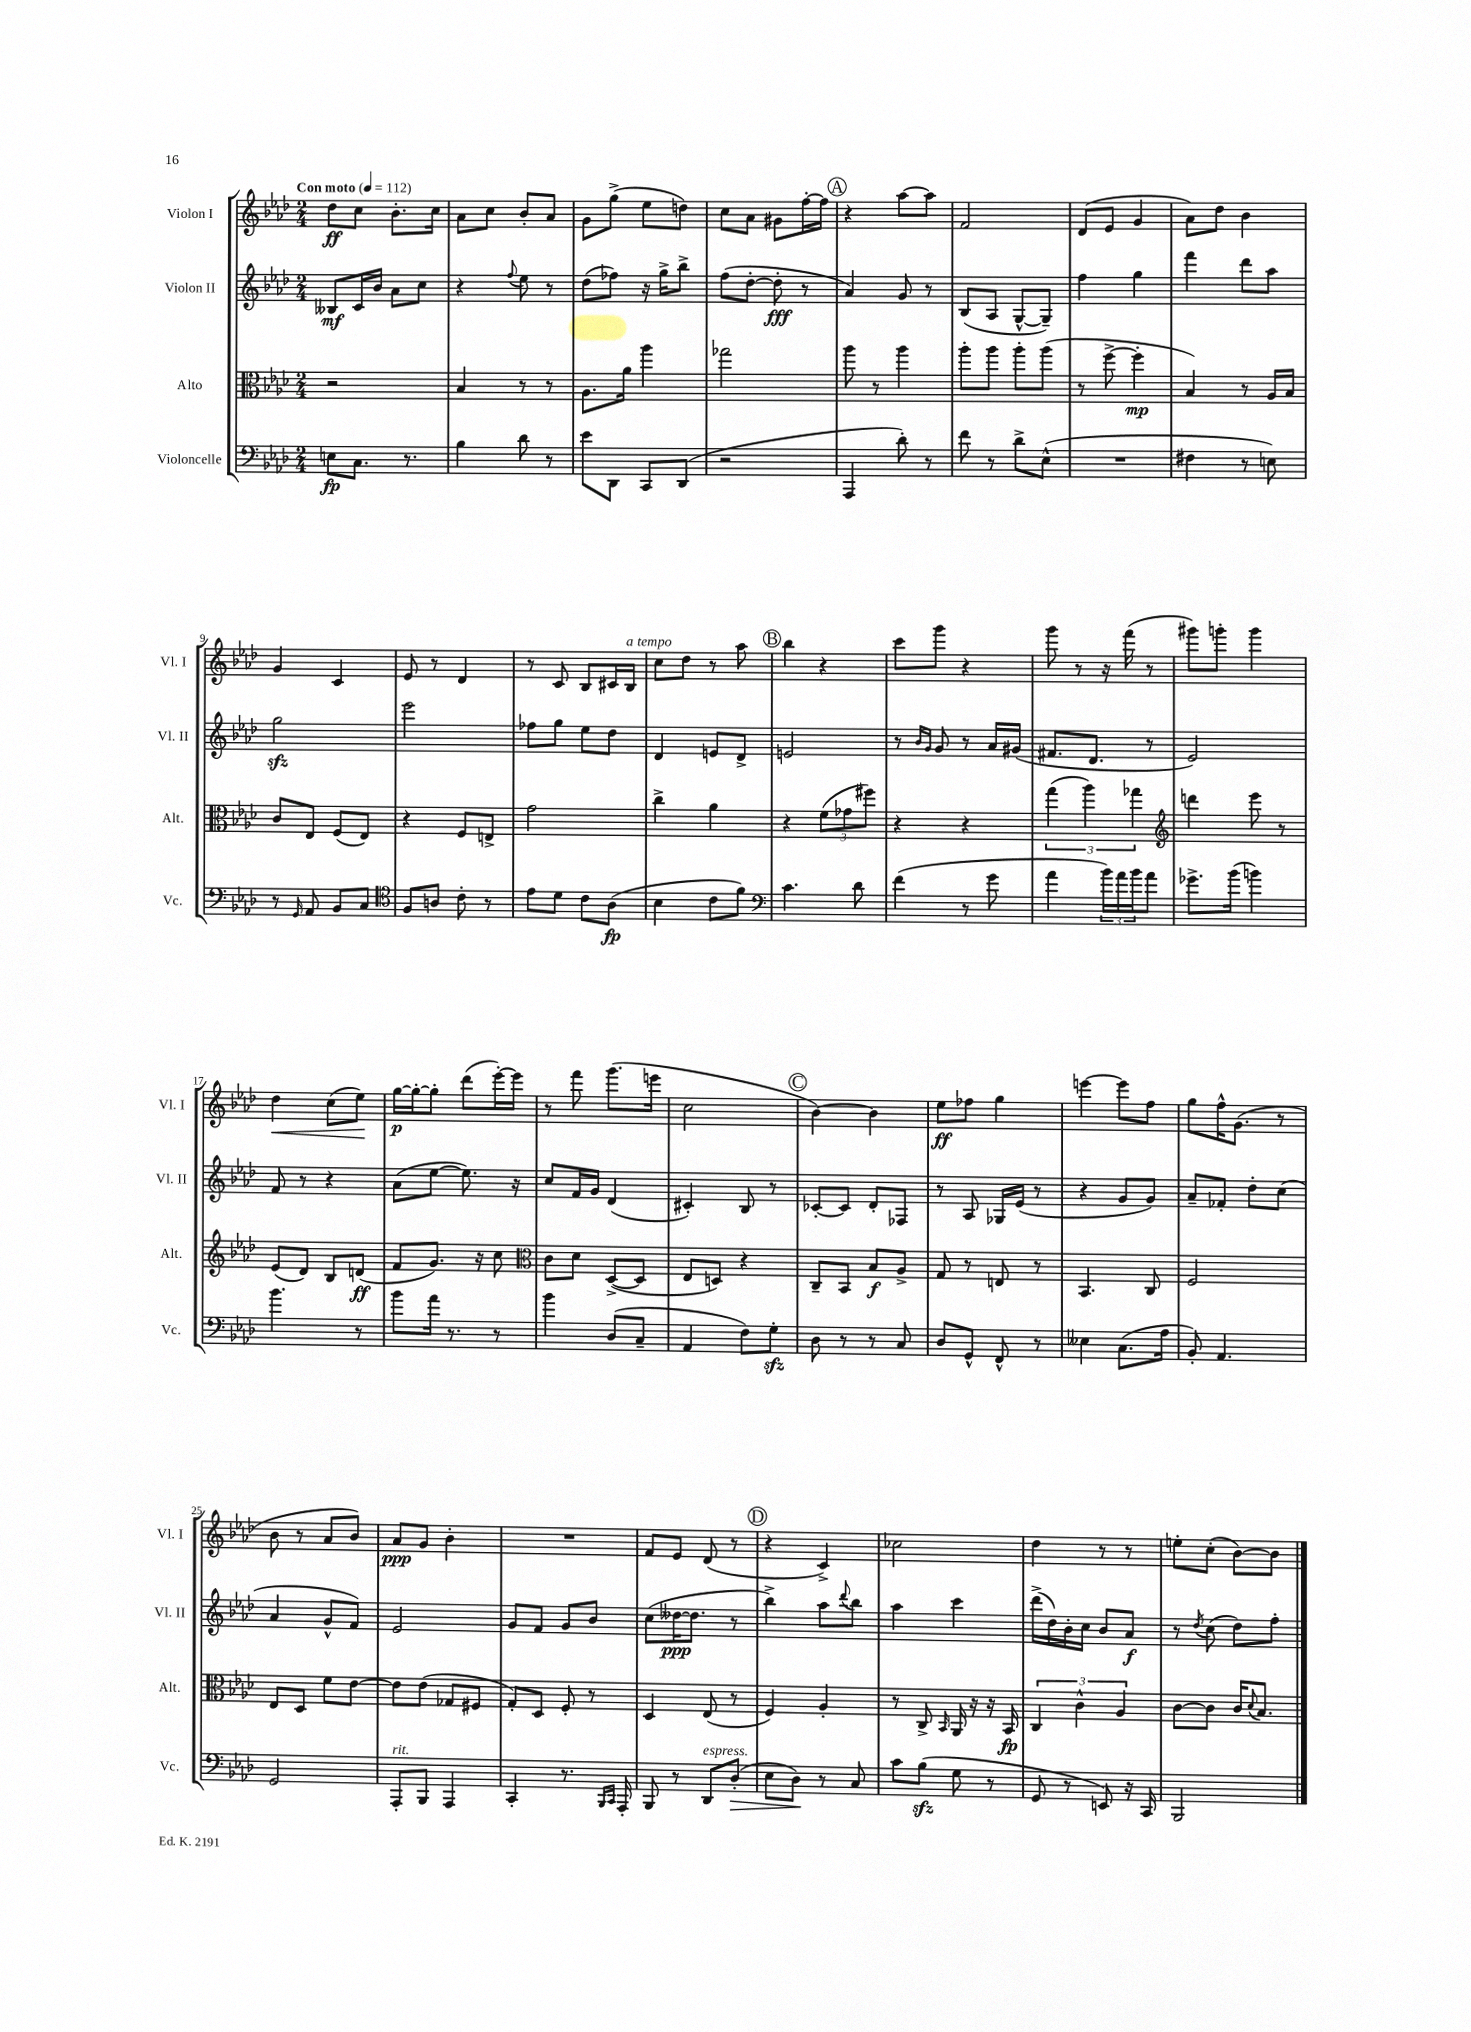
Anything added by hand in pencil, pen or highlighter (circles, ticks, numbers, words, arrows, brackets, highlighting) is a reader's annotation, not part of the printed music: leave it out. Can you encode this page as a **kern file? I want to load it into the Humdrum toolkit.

**kern	**dynam	**kern	**dynam	**kern	**dynam	**kern	**dynam
*part4	*part4	*part3	*part3	*part2	*part2	*part1	*part1
*staff4	*staff4	*staff3	*staff3	*staff2	*staff2	*staff1	*staff1
*I"Violoncelle	*	*I"Alto	*	*I"Violon II	*	*I"Violon I	*
*I'Vc.	*	*I'Alt.	*	*I'Vl. II	*	*I'Vl. I	*
*clefF4	*	*clefC3	*	*clefG2	*	*clefG2	*
*k[b-e-a-d-]	*	*k[b-e-a-d-]	*	*k[b-e-a-d-]	*	*k[b-e-a-d-]	*
*M2/4	*	*M2/4	*	*M2/4	*	*M2/4	*
*MM112	*	*MM112	*	*MM112	*	*MM112	*
=1	=1	=1	=1	=1	=1	=1	=1
!	!	!	!	!	!	!LO:TX:a:B:t=Con moto	!
8En\L	fp	2r	.	8B--X/L	mf	8dd-\L	ff
8.C\J	.	.	.	16c/L	.	8cc\J	.
.	.	.	.	16b-/JJ	.	.	.
.	.	.	.	8a-\L	.	8.b-'\L	.
8.r	.	.	.	.	.	.	.
.	.	.	.	8cc\J	.	.	.
.	.	.	.	.	.	16cc\Jk	.
=2	=2	=2	=2	=2	=2	=2	=2
4B-\	.	4B-/	.	4r	.	8a-\L	.
.	.	.	.	.	.	8cc\J	.
.	.	.	.	8qqff/	.	.	.
8d-\	.	8r	.	8ee-\	.	8b-'/L	.
8r	.	8r	.	8r	.	8a-/J	.
=3	=3	=3	=3	=3	=3	=3	=3
8e-\L	.	8.A-\L	.	(8dd-\L	.	8g\L	.
8DD-\J	.	.	.	8ff-X\J)	.	(8gg^\J	.
.	.	16a-\Jk	.	.	.	.	.
8CC/L	.	4aa-\	.	16r	.	8ee-\L	.
.	.	.	.	16gg^\KL	.	.	.
(8DD-/J	.	.	.	8bb-^\J	.	8ddn\J)	.
=4	=4	=4	=4	=4	=4	=4	=4
2r	.	2gg-X\	.	(8ff\L	.	8cc\L	.
.	.	.	.	[8dd-'\J	.	8a-\J	.
.	.	.	.	8dd-'\]	fff	8g#X\L	.
.	.	.	.	8r	.	[16ff'\L	.
.	.	.	.	.	.	16ff\JJ]	.
!!LO:REH:place=s1:t=A
=5	=5	=5	=5	=5	=5	=5	=5
4AAA-/	.	8aa-\	.	4a-/)	.	4r	.
.	.	8r	.	.	.	.	.
8d-'\)	.	4aa-\	.	8g/	.	[8aa-\L	.
8r	.	.	.	8r	.	8aa-\J]	.
=6	=6	=6	=6	=6	=6	=6	=6
8f\	.	8aa-'\L	.	(8B-/L	.	2f/	.
8r	.	8aa-\J	.	8A-/J	.	.	.
8d-^\L	.	8aa-'\L	.	[8G^^/L	.	.	.
(8E-^^\J	.	(8aa-\J	.	8G~/J])	.	.	.
=7	=7	=7	=7	=7	=7	=7	=7
2r	.	8r	.	4ff\	.	(8d-/L	.
.	.	[8ff^\	.	.	.	8e-/J	.
.	.	4ff'\]	mp	4gg\	.	4g/	.
=8	=8	=8	=8	=8	=8	=8	=8
4F#X\	.	4B-/)	.	4fff\	.	8a-\L)	.
.	.	.	.	.	.	8dd-\J	.
8r	.	8r	.	8ddd-\L	.	4b-\	.
8En\)	.	16A-/LL	.	8aa-\J	.	.	.
.	.	16B-/JJ	.	.	.	.	.
!!LO:LB:g=z
=9	=9	=9	=9	=9	=9	=9	=9
8r	.	8c/L	.	2ggzz\	.	4g/	.
16qqGG/	.	.	.	.	.	.	.
8AA-/	.	8E-/J	.	.	.	.	.
8BB-/L	.	(8F/L	.	.	.	4c/	.
8C/J	.	8E-/J)	.	.	.	.	.
=10	=10	=10	=10	=10	=10	=10	=10
*clefC4	*	*	*	*	*	*	*
8F/L	.	4r	.	2eee-\	.	8e-/	.
8An/J	.	.	.	.	.	8r	.
8c'\	.	8F/L	.	.	.	4d-/	.
8r	.	8En^/J	.	.	.	.	.
=11	=11	=11	=11	=11	=11	=11	=11
8e-\L	.	2g\	.	8ff-X\L	.	8r	.
8d-\J	.	.	.	8gg\J	.	8c/	.
8c\L	.	.	.	8ee-\L	.	8B-/L	.
(8A-\J	fp	.	.	8dd-\J	.	16c#X/L	.
!	!	!	!	!	!	!LO:TX:a:i:t=a tempo	!
.	.	.	.	.	.	16B-/JJ	.
=12	=12	=12	=12	=12	=12	=12	=12
4B-\	.	4cc^\	.	4d-/	.	8cc\L	.
.	.	.	.	.	.	8dd-\J	.
8c\L	.	4a-\	.	8en/L	.	8r	.
8f\J)	.	.	.	8d-^/J	.	8aa-\	.
!!LO:REH:place=s1:t=B
=13	=13	=13	=13	=13	=13	=13	=13
*clefF4	*	*	*	*	*	*	*
4.c\	.	4r	.	2en/	.	4bb-\	.
.	.	(12f\L	.	.	.	4r	.
.	.	12g-X\	.	.	.	.	.
8d-\	.	.	.	.	.	.	.
.	.	12ff#X\J)	.	.	.	.	.
=14	=14	=14	=14	=14	=14	=14	=14
(4f\	.	4r	.	8r	.	8ccc\L	.
.	.	.	.	16qqb-/LL	.	.	.
.	.	.	.	16qqg/JJ	.	.	.
.	.	.	.	8g/	.	8ggg\J	.
8r	.	4r	.	8r	.	4r	.
8g\	.	.	.	16a-/LL	.	.	.
.	.	.	.	(16g#X/JJ	.	.	.
=15	=15	=15	=15	=15	=15	=15	=15
4a-\	.	(6gg\	.	8.f#X/L	.	8ggg\	.
.	.	.	.	.	.	8r	.
.	.	6aa-\)	.	.	.	.	.
.	.	.	.	8.d-/J	.	.	.
24b-\LL)	.	.	.	.	.	16r	.
24a-\	.	.	.	.	.	.	.
.	.	.	.	.	.	(16fff\	.
24b-\J	.	6gg-X\	.	.	.	.	.
8a-\J	.	.	.	8r	.	8r	.
=16	=16	=16	=16	=16	=16	=16	=16
*	*	*clefG2	*	*	*	*	*
8.g-X^\L	.	4dddn\	.	2e-/)	.	8ggg#X\L)	.
.	.	.	.	.	.	8gggn'\J	.
(16b-\Jk	.	.	.	.	.	.	.
4bn\)	.	8eee-\	.	.	.	4ggg\	.
.	.	8r	.	.	.	.	.
!!LO:LB:g=z
=17	=17	=17	=17	=17	=17	=17	=17
!	!	!	!	!	!	!	!LO:HP:b
4.b-\	.	(8e-/L	.	8f/	.	4dd-\	<
.	.	8d-/J)	.	8r	.	.	.
.	.	8B-/L	.	4r	.	(8cc\L	.
8r	.	(8dn/J	ff	.	.	8ee-\J)	.
.	.	.	.	.	.	.	[
=18	=18	=18	=18	=18	=18	=18	=18
8b-\L	.	8f/L	.	(8a-\L	.	[16gg\LL	p
.	.	.	.	.	.	16gg'\J_	.
16a-\Jk	.	8.g/J)	.	[8ee-\J	.	8gg'\J]	.
8.r	.	.	.	.	.	.	.
.	.	.	.	8.ee-\])	.	(8ddd-\L	.
.	.	16r	.	.	.	.	.
8r	.	8cc\	.	.	.	[16eee-'\L)	.
.	.	.	.	16r	.	16eee-\JJ]	.
=19	=19	=19	=19	=19	=19	=19	=19
*	*	*clefC3	*	*	*	*	*
4b-\	.	8c\L	.	8cc/L	.	8r	.
.	.	8d-\J	.	16f/L	.	8fff\	.
.	.	.	.	16g/JJ	.	.	.
(8D-/L	.	([8D-^/L	.	(4d-/	.	(8.ggg\L	.
8C~/J	.	8D-/J]	.	.	.	.	.
.	.	.	.	.	.	16eeen\Jk	.
=20	=20	=20	=20	=20	=20	=20	=20
4AA-/	.	8E-/L	.	4c#X'/)	.	2cc\	.
.	.	8Dn/J)	.	.	.	.	.
8F\L)	.	4r	.	8B-/	.	.	.
8Gzz'\J	.	.	.	8r	.	.	.
!!LO:REH:place=s1:t=C
=21	=21	=21	=21	=21	=21	=21	=21
8D-\	.	8C~/L	.	[8c-X'/L	.	[4b-\)	.
8r	.	8BB-/J	.	8c-/J]	.	.	.
8r	.	8B-/L	f	8d-'/L	.	4b-\]	.
8C/	.	8A-^/J	.	8F-X/J	.	.	.
=22	=22	=22	=22	=22	=22	=22	=22
8D-/L	.	8G/	.	8r	.	8ee-\L	ff
8GG^^/J	.	8r	.	8A-/	.	8ff-X\J	.
8FF^^/	.	8En/	.	16G-X/LL	.	4gg\	.
.	.	.	.	(16e-/JJ	.	.	.
8r	.	8r	.	8r	.	.	.
=23	=23	=23	=23	=23	=23	=23	=23
4E--X\	.	4.BB-/	.	4r	.	[4eeen\	.
(8.C\L	.	.	.	8g/L	.	8eee\L]	.
.	.	8C/	.	8g/J)	.	8ff\J	.
16A-\Jk	.	.	.	.	.	.	.
=24	=24	=24	=24	=24	=24	=24	=24
8BB-'/)	.	2F/	.	8a-~/L	.	8gg\L	.
4.AA-/	.	.	.	8f-X'/J	.	16ff^^\K	.
.	.	.	.	.	.	(8.g\J	.
.	.	.	.	8dd-'\L	.	.	.
.	.	.	.	(8cc\J	.	8r	.
!!LO:LB:g=z
=25	=25	=25	=25	=25	=25	=25	=25
2GG/	.	8E-/L	.	4a-/	.	8b-\	.
.	.	8D-/J	.	.	.	8r	.
.	.	8f\L	.	8g^^/L	.	8a-/L	.
.	.	[8e-\J	.	8f/J)	.	8b-/J)	.
=26	=26	=26	=26	=26	=26	=26	=26
!LO:TX:a:i:t=rit.	!	!	!	!	!	!	!
8AAA-'/L	.	8e-\L]	.	2e-/	.	8a-/L	ppp
8BBB-/J	.	(8e-\J	.	.	.	8g/J	.
4AAA-/	.	8G-X/L	.	.	.	4b-'\	.
.	.	8F#X/J	.	.	.	.	.
=27	=27	=27	=27	=27	=27	=27	=27
4CC'/	.	8G'/L)	.	8g/L	.	2r	.
.	.	8D-/J	.	8f/J	.	.	.
8.r	.	8F'/	.	8g/L	.	.	.
.	.	8r	.	8b-/J	.	.	.
16qqBBB-/LL	.	.	.	.	.	.	.
16qqCC/JJ	.	.	.	.	.	.	.
16AAA-'/	.	.	.	.	.	.	.
=28	=28	=28	=28	=28	=28	=28	=28
8BBB-/	.	4D-/	.	(8cc\L	.	8f/L	.
8r	.	.	.	[16dd--X\K	ppp	8e-/J	.
.	.	.	.	8.dd--\J]	.	.	.
!LO:TX:a:i:t=espress.	!	!	!	!	!	!	!
8DD-/L	.	(8E-/	.	.	.	(8d-/	.
!	!LO:HP:b	!	!	!	!	!	!
(8D-'/J	>	8r	.	8r	.	8r	.
!!LO:REH:place=s1:t=D
=29	=29	=29	=29	=29	=29	=29	=29
8E-\L	.	4F/)	.	4bb-^\)	.	4r	.
8D-\J)	.	.	.	.	.	.	.
8r	]	4A-'/	.	8aa-\L	.	4c^/)	.
.	.	.	.	8qqddd-/	.	.	.
8C/	.	.	.	8bb-\J	.	.	.
=30	=30	=30	=30	=30	=30	=30	=30
8c\L	.	8r	.	4aa-\	.	2cc-X\	.
(8B-zz\J	.	8C^/	.	.	.	.	.
.	.	16qqBB-/	.	.	.	.	.
8G\	.	16AA-/	.	4ccc\	.	.	.
.	.	16r	.	.	.	.	.
8r	.	16r	.	.	.	.	.
.	.	16BB-/	fp	.	.	.	.
=31	=31	=31	=31	=31	=31	=31	=31
8GG/	.	6C/	.	(16ddd-^\LL	.	4dd-\	.
.	.	.	.	16dd-\)	.	.	.
8r	.	.	.	16b-'\	.	.	.
.	.	6c^^\	.	.	.	.	.
.	.	.	.	16cc\JJ	.	.	.
8EEn/)	.	.	.	8b-/L	.	8r	.
.	.	6A-/	.	.	.	.	.
16r	.	.	.	8a-/J	f	8r	.
16CC/	.	.	.	.	.	.	.
=32	=32	=32	=32	=32	=32	=32	=32
2BBB-/	.	[8c\L	.	8r	.	8een'\L	.
.	.	.	.	8qdd-/	.	.	.
.	.	8c\J]	.	(8cc\	.	(8cc'\J	.
.	.	16c/KL	.	8dd-\L)	.	[8b-\L)	.
.	.	8qqd-/	.	.	.	.	.
.	.	8.B-/J	.	.	.	.	.
.	.	.	.	8ff'\J	.	8b-\J]	.
==	==	==	==	==	==	==	==
*-	*-	*-	*-	*-	*-	*-	*-
